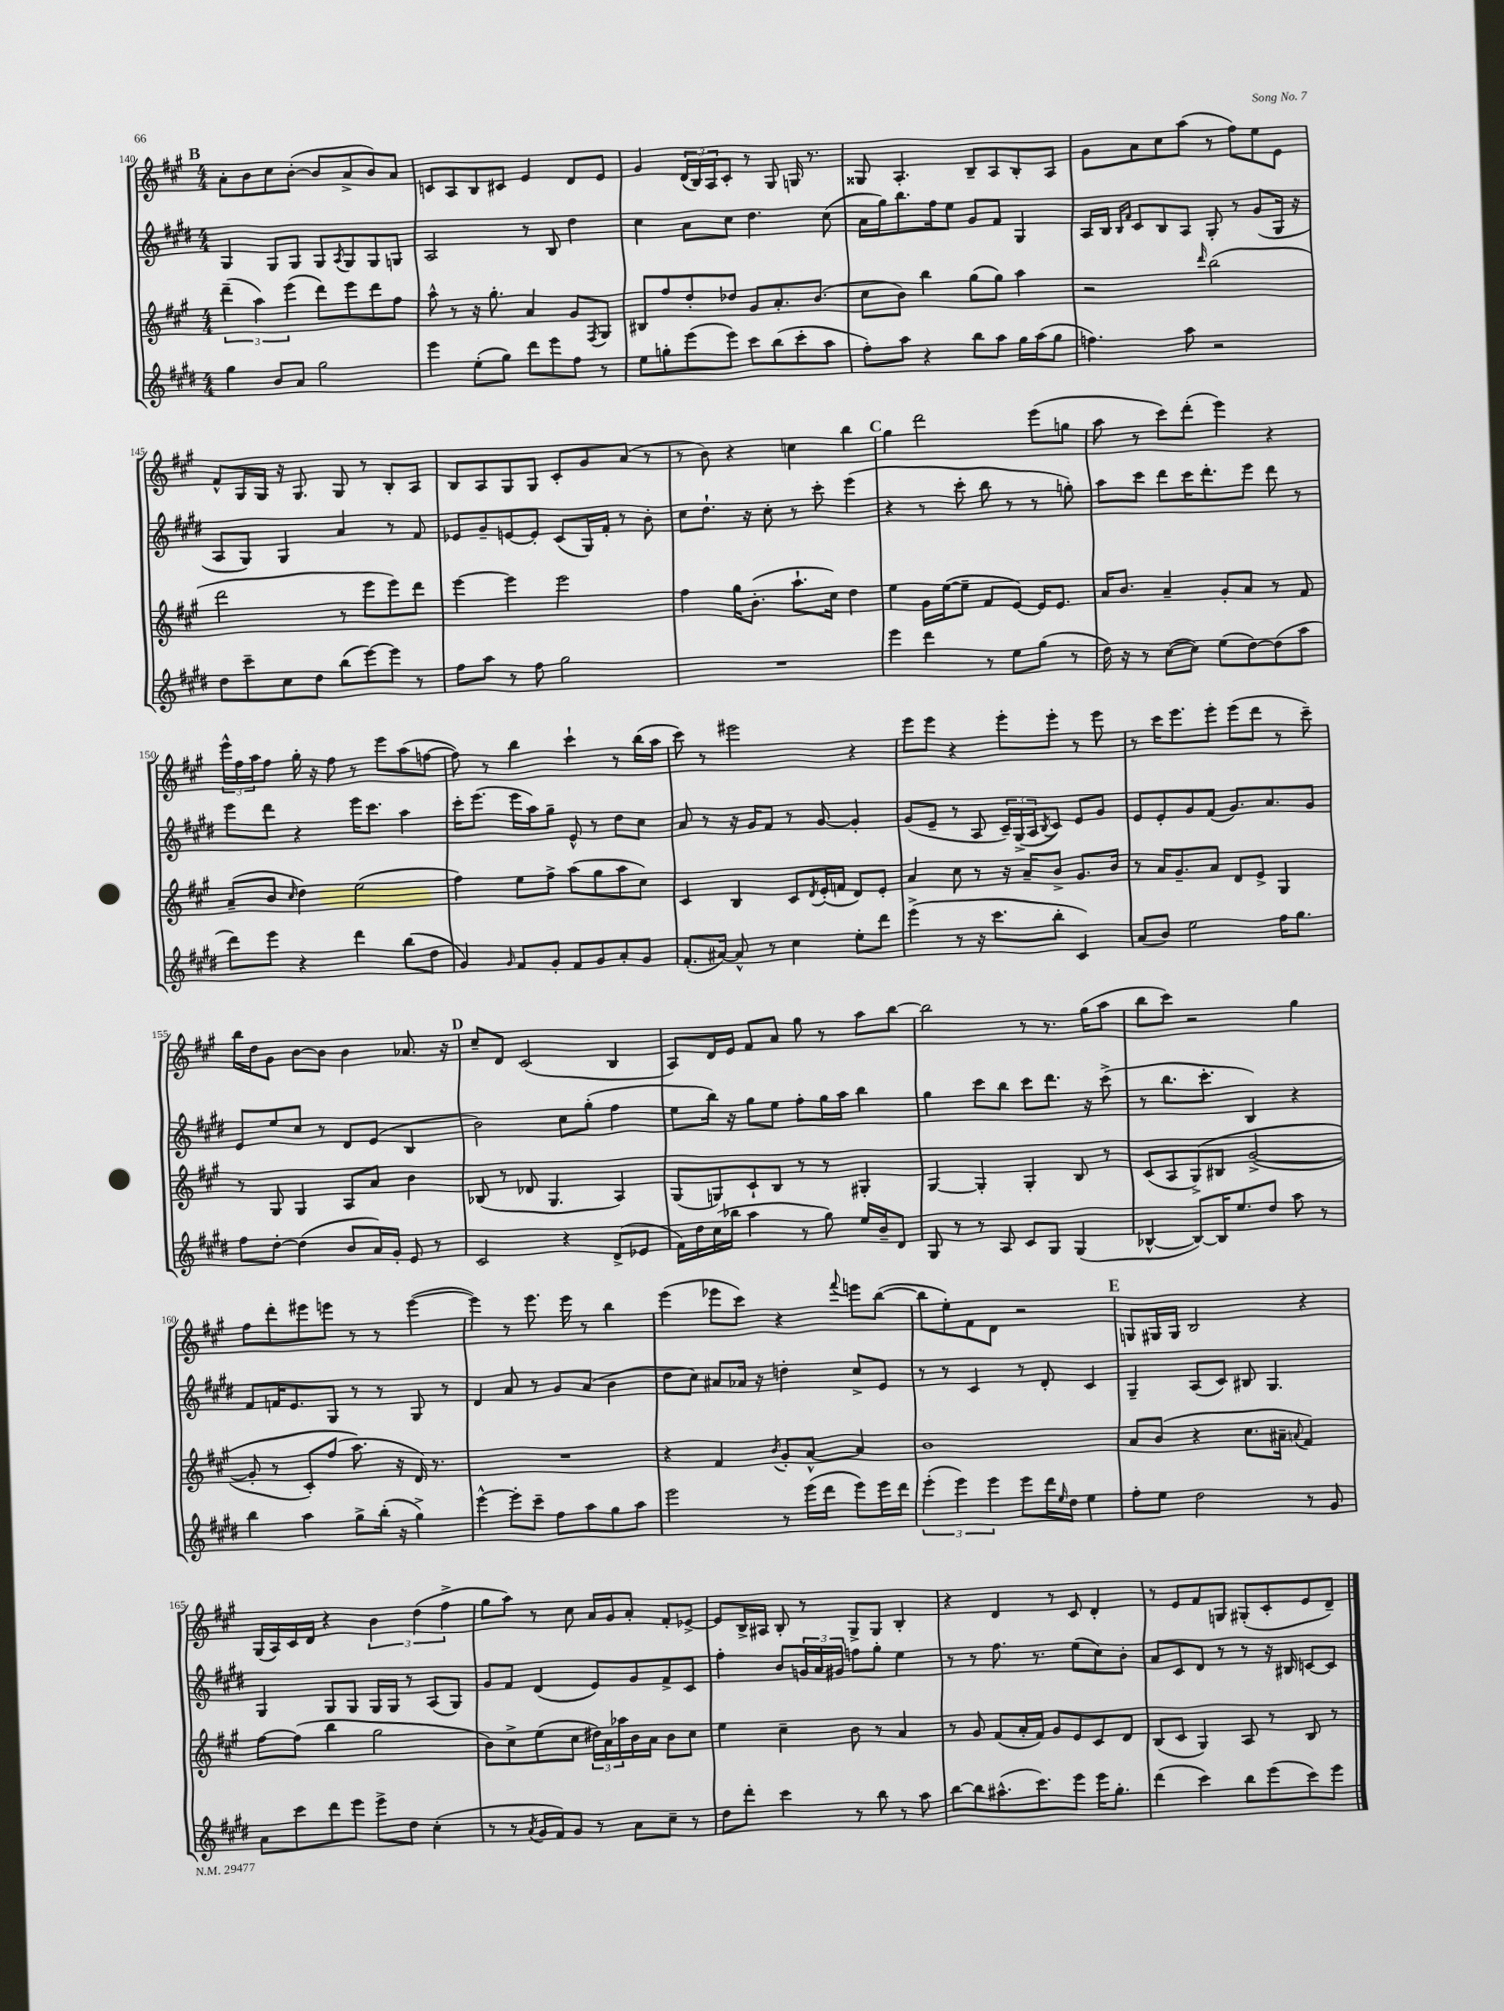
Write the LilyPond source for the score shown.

<<
\new StaffGroup <<
\new Staff = "s0" {
    \clef treble \key a \major \numericTimeSignature \time 4/4
    \mark \markup { \bold "B" } a'8-. b'8 cis''8 b'8~-.( b'8 a'8-> b'8) a'8 |
    c'8 a8 b8 cis'8 e'4 d'8 e'8 |
    gis'4 \tuplet 3/2 { d'16( b16) a16 } cis'8-. r8 gis8 g16 r8. |
    gisis8 a4.-. b8-- a8 b8-. a8 |
    gis'8 a'8 cis''8 a''8( r8 fis''8) e''8 e'8 |
    fis'8-^ gis16 gis16 r16 gis8. gis8 r8 b8-. a8 |
    b8 a8 gis8 gis8 cis'8-. gis'8 a'8( r8 |
    r8 b'8) r4 c''4 b''4 |
    \mark \markup { \bold "C" } gis''4 d'''2 e'''8( g''8 |
    a''8 r8 cis'''8) d'''8-.( e'''4) r4 |
    \tuplet 3/2 { e'''16-^ fis''16 a''16 } fis''8 gis''16-. r16 fis''8 r8 e'''8 a''8( f''8~ |
    f''8) r8 b''4 cis'''4-! r8 b''16( a''16 |
    cis'''8) r8 eis'''2 r4 |
    e'''8 e'''8 r4 e'''8-. e'''8-. r8 e'''8 |
    r8 cis'''16 e'''8. e'''8-. e'''8( d'''8 r8 cis'''8--) |
    b''16 d''16 gis'8 b'8~ b'8 b'4 aes'8. r16 |
    \mark \markup { \bold "D" } cis''8-- d'8 cis'2( b4 |
    a8) d'16 e'16 fis'8 a'8 gis''8 r8 a''8 b''8~ |
    b''2 r8 r8. gis''16( a''8 |
    b''8 cis'''8) r2 gis''4 |
    fis''8 d'''8-. eis'''8 e'''8 r8 r8 e'''4~( |
    e'''4) r8 e'''8. e'''16 r8 b''4 |
    e'''4( ees'''8 cis'''8) r4 \appoggiatura { fis'''8 } e'''8 b''8~( |
    b''8 e''8-.) fis'8 d'8 r2 |
    \mark \markup { \bold "E" } g8 gis16 gis16 b2 r4 |
    gis16( a16) cis'16 d'16 r4 \tuplet 3/2 { b'4 d''4( fis''4-> } |
    gis''8 a''8) r8 cis''8 a'16 gis'16 a'8-. fis'8-. ees'8~-> |
    ees'8 b16-> ais16 b8-. r8 gis8-> gis8 b4-. |
    r4 d'4 r8 cis'8 d'4-. |
    r8 e'8 fis'8 g8 gis8-.( cis'8-. e'8 d'8--) \bar "|." |
}
\new Staff = "s1" {
    \clef treble \key e \major \numericTimeSignature \time 4/4
    \mark \markup { \bold "B" } gis4 gis8 gis8 gis8 \acciaccatura { a8 } gis8 gis8 g8 |
    a2 r8 b8 dis''4 |
    cis''4 a'8 cis''8 dis''4. cis''8( |
    a'16 gis''16) b''8. fis''16 e''8 gis'8 fis'8 gis4 |
    a16 b16 \grace { b16 fis'16 } cis'8 b8 a8 gis8-. r8 gis'8( gis16 r16 |
    a8 gis8) gis4 a'4 r8 fis'8 |
    ees'8 gis'8-- e'8~ e'8-. cis'8( gis16) fis'16-. r8 b'8-. |
    cis''8 dis''8.-! r16 cis''8-. r8 cis'''8-. e'''4( |
    \mark \markup { \bold "C" } r4 r8 cis'''8-. b''8 r8 r8 g''8-.) |
    a''8 cis'''8 dis'''8 cis'''16 dis'''8.-. e'''8 dis'''8 r8 |
    e'''8 dis'''8 r4 e'''16 cis'''8. a''4 |
    cis'''16-. e'''8.( e'''16 a''16) gis''8-- e'8-^ r8 dis''8 cis''8 |
    a'8 r8 r16 gis'16 fis'8 r8 gis'8~ gis'4-. |
    gis'8( e'8-- r8 a8 \tuplet 3/2 { cis'16--) gis16->( a16 } \acciaccatura { b8 } cis'8) e'8 gis'8 |
    e'8 e'8-. gis'8 fis'8( gis'8.) a'8. gis'8 |
    e'8 e''8 cis''8 r8 dis'8 e'8( b4 |
    \mark \markup { \bold "D" } b'2) cis''8 gis''8-.( fis''4 |
    e''8 b''16) r16 gis''8 e''8 fis''8-. gis''16 a''16 b''4 |
    gis''4 cis'''8 b''8 cis'''8 dis'''8. r16 cis'''8->( |
    r8 b''8. cis'''8.-. b4) r4 |
    fis'8 f'16 e'8. gis8 r8 r8 gis8 r8 |
    dis'4 a'8 r8 gis'8 a'8( b'4 |
    dis''8 cis''8) ais'8 aes'16 r16 d''4-. cis''8-> e'8 |
    r8 r8 cis'4 r8 dis'8-. cis'4 |
    \mark \markup { \bold "E" } gis4-- a8( cis'8) bis8 gis4. |
    gis4 gis8 gis8 gis16 gis16 r8 a8( gis8) |
    gis'8 fis'8 dis'4( e'8) gis'8 fis'8-> cis'8 |
    fis''4-. b'8 \tuplet 3/2 { g'16 a'16 gis'16 } f''8 gis''8-. e''4 |
    r8 r8 fis''8. r8. e''8( cis''8) b'8-. |
    a'8 cis'8 dis'8 r8 r8 r16 bis16 c'8~ c'8 \bar "|." |
}
\new Staff = "s2" {
    \clef treble \key a \major \numericTimeSignature \time 4/4
    \mark \markup { \bold "B" } \tuplet 3/2 { d'''4--( a''4) e'''4( } d'''8) e'''8 d'''8 fis''8 |
    a''8-^ r8 r16 gis''8.-. a'4 gis'8 \acciaccatura { fis8 } gis8 |
    bis8 fis''8 d''8-. des''8 gis'8 a'8.-. b'8.( |
    cis''8 b'8) b''4 gis''8( gis''8) a''4 |
    r2 \grace { d'''16 } b''2( |
    d'''2 r8 e'''8 e'''8) d'''8 |
    e'''4~ e'''4 e'''2 |
    fis''4 gis''16 b'8.-.( a''8.-! cis''16) d''4 |
    \mark \markup { \bold "C" } e''4 gis'16 e''16~( e''8-- fis'8 e'8~) e'16 e'8. |
    a'16 b'8. a'4-- gis'8-. a'8 r8 fis'8 |
    a'8--( b'8 \grace { cis''16 } d''4) e''2( |
    fis''4) e''8 fis''8-> a''8( gis''8 a''8 cis''8) |
    cis'4 b4 cis'8 \acciaccatura { d'8 } e'16-.( f'16 d'8) e'8-. |
    a'4 cis''8 r8 r16 a'16-- b'8-> gis'8. b'16 |
    r8 a'16 gis'8.-- a'8 d'8 e'8-> gis4 |
    r8 gis8 gis4 a8 a'8 b'4 |
    \mark \markup { \bold "D" } bes8( r8 des'8 gis4. a4) |
    gis8( g8) cis'8-! b8 r8 r8 gis4-. |
    gis4~ gis4-. gis4-. b8 r8 |
    cis'8( a8 gis8->)\( bis8 gis'2~->( |
    gis'8-. r8 cis'8-.) fis''8( a''8.\) r16 d'16) r8. |
    R1 |
    r4 fis'4 \acciaccatura { b'8 } gis'8-. a'8~-^ a'4 |
    b'1 |
    \mark \markup { \bold "E" } a'8 b'8( r4 cis''8. ais'16-- \appoggiatura { a'8 } fis'4) |
    fis''8~ fis''8( b''4 gis''2 |
    b'8) cis''8-> e''8( cis''8 \tuplet 3/2 { dis''16) a'16 aes''16 } b'16 a'16 b'8 cis''8 |
    e''4 cis''4-- b'8 r8 a'4 |
    r8 gis'8 fis'8( a'16-. fis'16) gis'8 e'8 cis'8 d'8 |
    b8( cis'8 gis4) a8 r8 b8 r8 \bar "|." |
}
\new Staff = "s3" {
    \clef treble \key e \major \numericTimeSignature \time 4/4
    \mark \markup { \bold "B" } gis''4 b'8 a'8 gis''2 |
    e'''4 e''8-.( gis''8) dis'''8 e'''8 fis''8 r8 |
    e''8 g''8-. e'''8( e'''8) cis'''8 b''8( cis'''8-. a''8 |
    fis''8-.) a''8 r4 b''8 a''8 gis''16 a''16( gis''8 |
    f''4.) a''8 r2 |
    dis''8 cis'''8-- cis''8 dis''8 b''8( e'''8~) e'''8 r8 |
    fis''8 a''8 r8 fis''8 gis''2 |
    R1 |
    \mark \markup { \bold "C" } e'''4 dis'''4 r8 e''8 gis''8( r8 |
    dis''16) r16 r8 cis''8~( cis''8) e''8( dis''8~) dis''8( a''8 |
    dis'''8) e'''8 r4 dis'''4 b''8( dis''8 |
    gis'4) \grace { gis'16 } fis'8 gis'8-. fis'8 gis'8 a'8-. gis'8 |
    fis'8.-.( ais'16~) ais'8-^ r8 cis''4 e''8-. dis'''8 |
    e'''4->( r8 r16 cis'''8. b''8-. cis'4) |
    a'8( b'8) e''2 fis''16 gis''8. |
    fis''8 dis''8~-. dis''4( b'8 a'16) gis'16-. e'8 r8 |
    \mark \markup { \bold "D" } cis'2 r4 dis'8->( ees'8 |
    fis'16) dis''16 cis''16( bes''16 a''4 r8 gis''8) e''16 b'16-- dis'8 |
    gis8 r8 r8 a8 cis'8 gis8 gis4( |
    bes4~-^ bes8~) bes16 e''8. dis''8 a''8 r8 |
    b''4 a''4 gis''8-> b''16-.( r16 gis''4->) |
    e'''4~-^ e'''8-. cis'''8-- fis''8 a''8 gis''8 a''8 |
    e'''2 r8 e'''16( dis'''16 e'''8) e'''16 dis'''16 |
    \tuplet 3/2 { e'''4-.( e'''4) e'''4 } e'''8 dis'''16 \grace { e''16 } dis''16 e''4 |
    \mark \markup { \bold "E" } fis''8-. e''8 dis''2 r8 gis'8 |
    a'8 cis'''8 dis'''8 e'''8 e'''8-> dis''8 cis''4-.( |
    r8 r8 \acciaccatura { a'8 } gis'16 fis'16) gis'8 r8 a'8 cis''8-- r8 |
    dis''8 dis'''8-. cis'''4 r8 b''8 r8 a''8 |
    b''8~ b''8 ais''8.-^( cis'''8.) e'''8 e'''16 gis''8.-. |
    dis'''4( cis'''4) b''8 e'''8( cis'''8) e'''8 \bar "|." |
}
>>
>>
\layout { \context { \Score currentBarNumber = #140 } }
